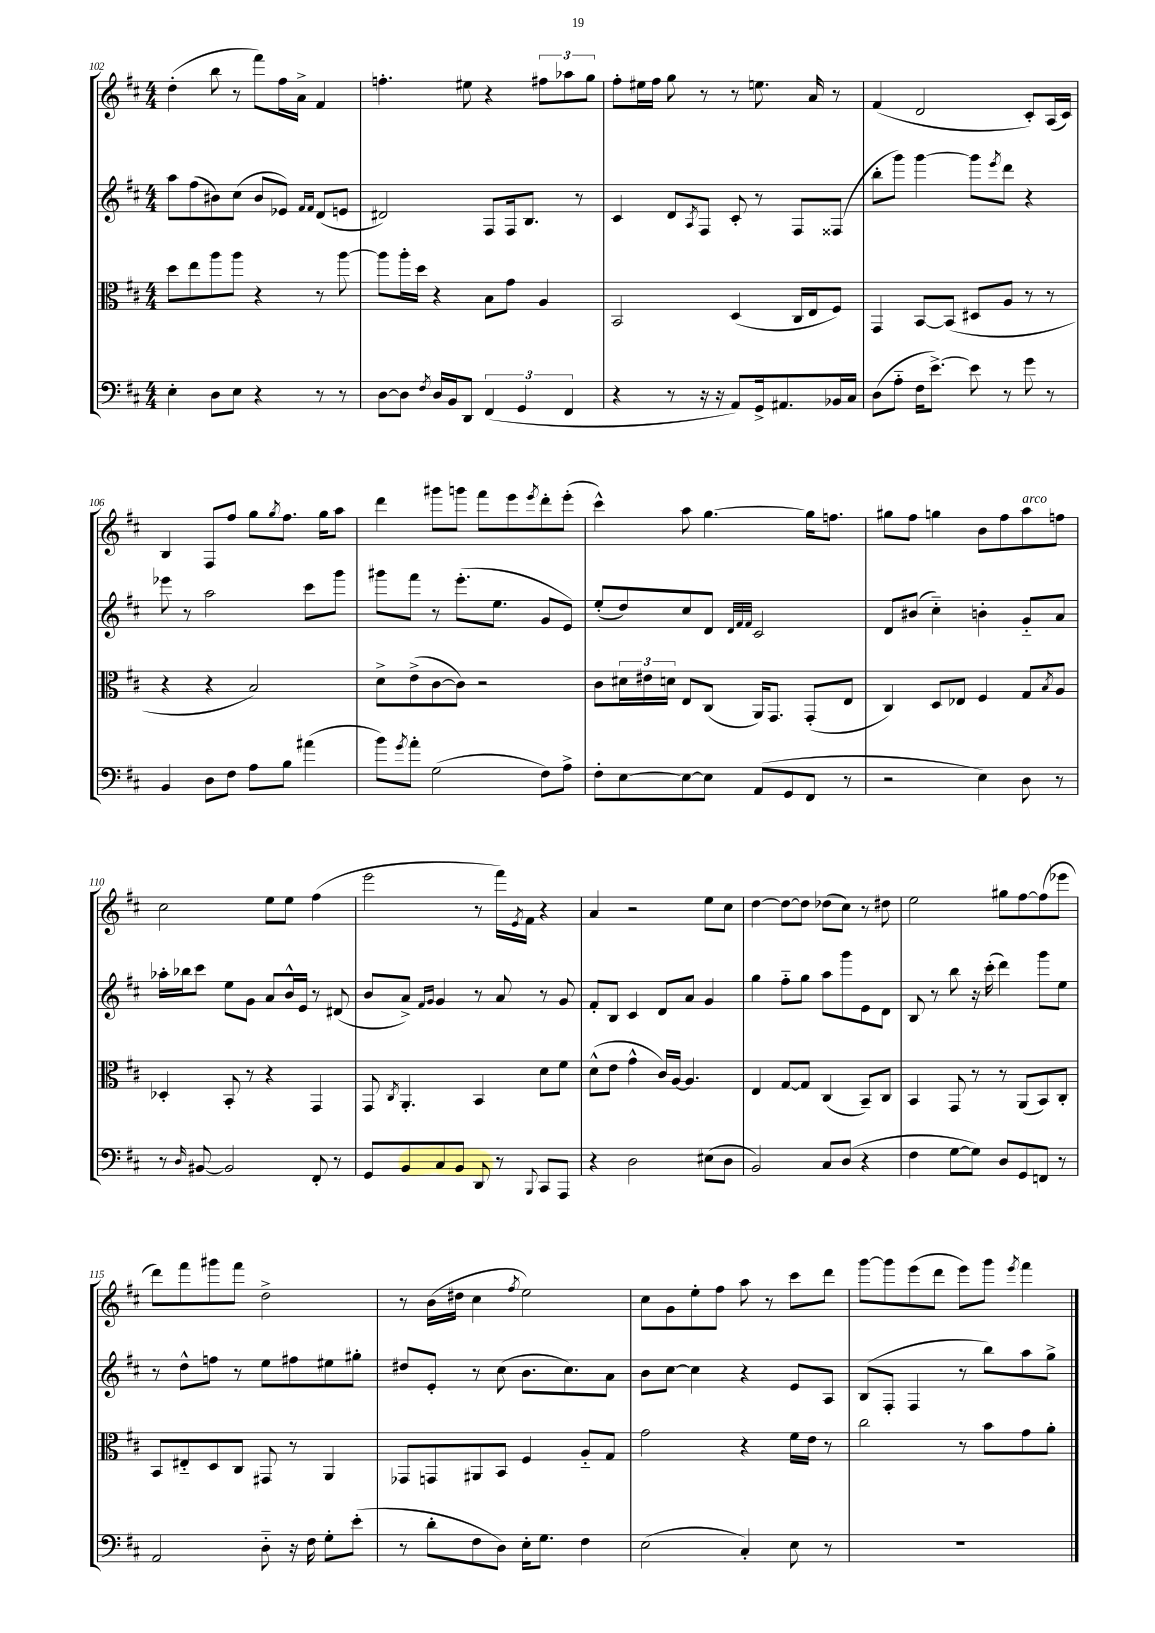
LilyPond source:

<<
\new StaffGroup <<
\new Staff = "s0" {
    \clef treble \key d \major \numericTimeSignature \time 4/4
    d''4-.( b''8 r8 fis'''8) fis''16 a'16-> fis'4 |
    f''4.-. eis''8 r4 \tuplet 3/2 { fis''8 aes''8 g''8 } |
    fis''8-. eis''16 fis''16 g''8 r8 r8 e''8. a'16 r8 |
    fis'4( d'2 cis'8-.) a16( cis'16) |
    b4 fis8 fis''8 g''8 \acciaccatura { g''8 } fis''8. g''16 a''8 |
    d'''4 gis'''8 g'''8 fis'''8 e'''8 \acciaccatura { e'''8 } d'''8-. e'''8-.( |
    cis'''4-^) a''8 g''4.~ g''16 f''8. |
    gis''8 fis''8 g''4 b'8 fis''8 a''8^\markup { \italic "arco" } f''8 |
    cis''2 e''8 e''8 fis''4( |
    e'''2 r8 fis'''16) \acciaccatura { e'8 } fis'16 r4 |
    a'4 r2 e''8 cis''8 |
    d''4~ d''8~ d''8 des''8( cis''8) r8 dis''8 |
    e''2 gis''8 fis''8~ fis''8( ees'''8 |
    d'''8) fis'''8 gis'''8 fis'''8 d''2-> |
    r8 b'16( dis''16 cis''4 \acciaccatura { fis''8 } e''2) |
    cis''8 g'8 e''8-. fis''8 a''8 r8 cis'''8 d'''8 |
    g'''8~ g'''8 e'''8( d'''8 e'''8) g'''8 \acciaccatura { e'''8 } fis'''4 \bar "|." |
}
\new Staff = "s1" {
    \clef treble \key d \major \numericTimeSignature \time 4/4
    a''8 fis''8( bis'8) cis''8( bis'8 ees'8) \grace { fis'16 fis'16 } d'8( e'8 |
    dis'2) fis8 fis16 b8. r8 |
    cis'4 d'8 \acciaccatura { a8 } fis8 cis'8-. r8 fis8 fisis8( |
    b''8-. g'''8) g'''4~ g'''8 \acciaccatura { e'''8 } d'''8 r4 |
    ees'''8 r8 a''2 cis'''8 g'''8 |
    gis'''8 fis'''8 r8 e'''8.-.( e''8. g'8 e'8) |
    e''8-.( d''8) cis''8 d'8 \grace { d'32 fis'32 fis'32 } cis'2 |
    d'8 bis'8( cis''4-_) b'4-. g'8-_ a'8 |
    aes''16-. bes''16 cis'''8 e''8 g'8 a'8 b'16-^ e'16 r8 dis'8( |
    b'8 a'8->) \grace { fis'16 g'16 } g'4 r8 a'8 r8 g'8 |
    fis'8-. b8 cis'4 d'8 a'8 g'4 |
    g''4 fis''8-_ g''8 a''8 g'''8 e'8 d'8 |
    b8 r8 b''8 r16 cis'''16-.( d'''4) g'''8 e''8 |
    r8 d''8-^ f''8 r8 e''8 fis''8 eis''8 gis''8-. |
    dis''8 e'8-. r8 cis''8( b'8. cis''8.) a'8 |
    b'8 cis''8~ cis''4 r4 e'8 a8 |
    b8( fis8-. fis4 r8 b''8) a''8 g''8-> \bar "|." |
}
\new Staff = "s2" {
    \clef alto \key d \major \numericTimeSignature \time 4/4
    d''8 e''8 a''8 a''8 r4 r8 a''8~ |
    a''8 a''16-. d''16 r4 b8 g'8 a4 |
    b,2 d4( cis16 e16 fis8) |
    g,4 b,8~ b,8( dis8 a8 r8 r8 |
    r4 r4 b2) |
    d'8-> e'8->( cis'8~ cis'8) r2 |
    cis'8 \tuplet 3/2 { dis'16 eis'16 d'16 } e8 cis8( a,16) g,8. g,8-.( e8 |
    cis4) d8 ees8 fis4 g8 \acciaccatura { b8 } a8 |
    des4-. b,8-. r8 r4 g,4 |
    g,8 \acciaccatura { cis8 } a,4.-. b,4 d'8 fis'8 |
    d'8-^( e'8 g'4-^ cis'16) a16~ a4. |
    e4 g8~ g8 cis4( b,8--) cis8 |
    b,4 g,8 r8 r8 a,8( b,8) cis8-. |
    b,8 eis8-_ d8 cis8 gis,8 r8 a,4 |
    ges,8 g,8 ais,8 b,8 fis4 a8-_ g8 |
    g'2 r4 fis'16 e'16 r8 |
    cis''2 r8 b'8 g'8 a'8-. \bar "|." |
}
\new Staff = "s3" {
    \clef bass \key d \major \numericTimeSignature \time 4/4
    e4-. d8 e8 r4 r8 r8 |
    d8~ d8 \acciaccatura { fis8 } d16 b,16 d,8 \tuplet 3/2 { fis,4( g,4 fis,4 } |
    r4 r8 r16 r16 a,8) g,16-> ais,8. bes,16 cis16 |
    d8( a8-_ fis16 e'8.~->) e'8 r8 g'8 r8 |
    b,4 d8 fis8 a8 b8 ais'4( |
    b'8) \acciaccatura { g'8 } a'8-. g2( fis8) a8-> |
    fis8-. e8~ e8~ e8 a,8( g,8 fis,8 r8 |
    r2 e4) d8 r8 |
    r8 \grace { d16 } bis,8~ bis,2 fis,8-. r8 |
    g,8 b,8 cis8 b,8 d,8 r8 \appoggiatura { b,,8 } cis,8 a,,8 |
    r4 d2 eis8( d8 |
    b,2) cis8 d8( r4 |
    fis4 g8~ g8) d8 g,8 f,8 r8 |
    a,2 d8-_ r16 fis16 g8-. e'8-.( |
    r8 d'8-. fis8 d8) e16-. g8. fis4 |
    e2( cis4-.) e8 r8 |
    R1 \bar "|." |
}
>>
>>
\layout { \context { \Score currentBarNumber = #102 } }
